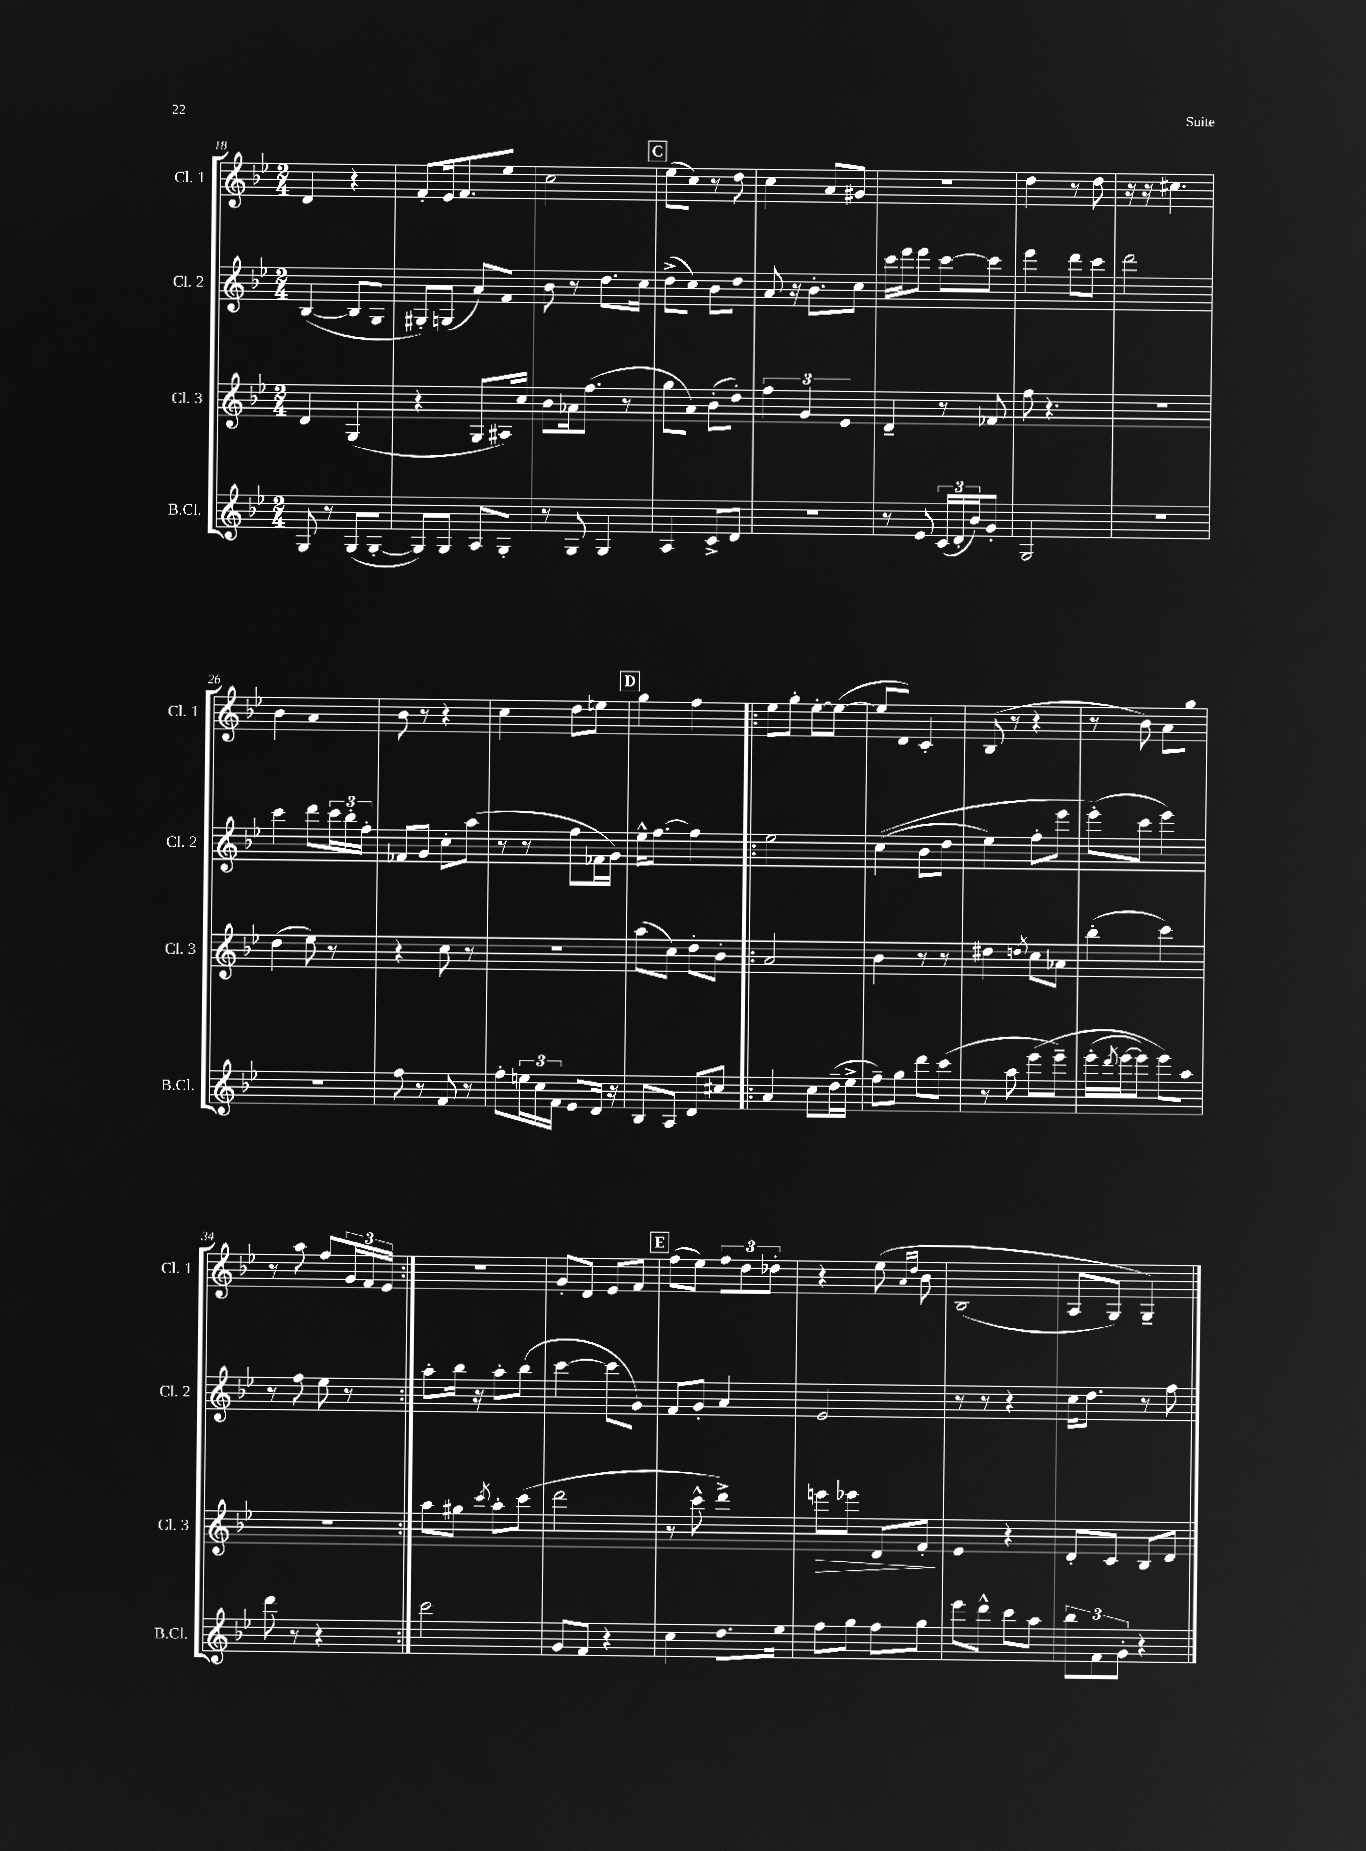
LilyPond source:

<<
\new StaffGroup <<
\new Staff = "s0" \with { instrumentName = "Cl. 1" shortInstrumentName = "Cl. 1" } {
    \clef treble \key bes \major \numericTimeSignature \time 2/4
    d'4 r4 |
    f'8-. ees'16 f'8. ees''8 |
    c''2 |
    \mark \markup { \box "C" } ees''8( c''8) r8 d''8 |
    c''4 a'8 gis'8 |
    r2 |
    d''4 r8 d''8 |
    r16 r16 cis''4. |
    bes'4 a'4 |
    bes'8 r8 r4 |
    c''4 d''8 e''8 |
    \mark \markup { \box "D" } g''4 f''4 |
    \repeat volta 2 { ees''8 g''8-. ees''8~-. ees''8~( |
    ees''8 d'8) c'4-. |
    bes8( r8 r4 |
    r8 bes'8) a'8 g''8 |
    r8 a''8 f''8 \tuplet 3/2 { g'16 f'16 ees'16 } | }
    R2 |
    g'8-. d'8 ees'8 f'8 |
    \mark \markup { \box "E" } f''8( ees''8) \tuplet 3/2 { f''8 d''8 des''8-. } |
    r4 ees''8\( \grace { a'16 d''16 } bes'8 |
    bes2( |
    a8 g8) g4--\) \bar "|." |
}
\new Staff = "s1" \with { instrumentName = "Cl. 2" shortInstrumentName = "Cl. 2" } {
    \clef treble \key bes \major \numericTimeSignature \time 2/4
    bes4~( bes8 g8 |
    gis8-.) g8( a'8) f'8 |
    bes'8 r8 d''8. c''16 |
    \mark \markup { \box "C" } d''8->( c''8) bes'8 d''8 |
    a'8 r16 bes'8.-. c''8 |
    c'''16 ees'''16 ees'''8 c'''8~ c'''8 |
    ees'''4 d'''8 c'''8 |
    d'''2 |
    c'''4 d'''8 \tuplet 3/2 { c'''16 bes''16-. f''16-. } |
    fes'8 g'8 c''8-. a''8( |
    r8 r8 f''8 fes'16 g'16) |
    \mark \markup { \box "D" } ees''16-^ f''8.~ f''4 |
    \repeat volta 2 { ees''2 |
    c''4(\( bes'8 d''8 |
    ees''4) f''8-. ees'''8 |
    ees'''8-.(\) c'''8 ees'''4) |
    r8 f''8 ees''8 r8 | }
    a''8-. bes''16 r16 a''8-. bes''8( |
    c'''4~ c'''8 g'8) |
    \mark \markup { \box "E" } f'8 g'8-. a'4 |
    ees'2 |
    r8 r8 r4 |
    c''16 d''8. r8 f''8 \bar "|." |
}
\new Staff = "s2" \with { instrumentName = "Cl. 3" shortInstrumentName = "Cl. 3" } {
    \clef treble \key bes \major \numericTimeSignature \time 2/4
    d'4 g4( |
    r4 g8 ais16) c''16 |
    bes'8 aes'16 f''8.( r8 |
    \mark \markup { \box "C" } g''8 a'8) bes'8-.( d''8-.) |
    \tuplet 3/2 { f''4 g'4 ees'4 } |
    d'4-- r8 fes'8 |
    f''8 r4. |
    r2 |
    d''4( ees''8) r8 |
    r4 c''8 r8 |
    R2 |
    \mark \markup { \box "D" } a''8( c''8) d''8-. bes'8-. |
    \repeat volta 2 { a'2 |
    bes'4 r8 r8 |
    dis''4 \acciaccatura { d''8 } c''8 aes'8 |
    bes''4-.( c'''4) |
    R2 | }
    a''8 gis''8 \acciaccatura { c'''8 } a''8-. c'''8( |
    d'''2 |
    \mark \markup { \box "E" } r8 c'''8-^ d'''4->) |
    e'''8\> ees'''8 d'8 f'8-.\! |
    ees'4 r4 |
    d'8-. c'8 bes8 d'8 \bar "|." |
}
\new Staff = "s3" \with { instrumentName = "B.Cl." shortInstrumentName = "B.Cl." } {
    \clef treble \key bes \major \numericTimeSignature \time 2/4
    g8 r8 g8( g8~-. |
    g8) g8 a8 g8-. |
    r8 g8 g4 |
    \mark \markup { \box "C" } a4 c'8-> d'8 |
    r2 |
    r8 ees'8 \tuplet 3/2 { c'16( d'16-. bes'16) } g'8-. |
    g2 |
    R2 |
    R2 |
    f''8 r8 f'8 r8 |
    f''8-. \tuplet 3/2 { e''16 c''16 f'16 } ees'8 d'16 r16 |
    \mark \markup { \box "D" } bes8 a8 d'8 cis''8 |
    \repeat volta 2 { a'4 c''8 d''16--( ees''16-> |
    f''8--) g''8 d'''8 c'''8( |
    r8 a''8 ees'''8\( ees'''8--) |
    ees'''16-.( \acciaccatura { d'''8 } ees'''16~ ees'''8) ees'''8\) a''8 |
    d'''8 r8 r4 | }
    c'''2 |
    g'8 f'8 r4 |
    \mark \markup { \box "E" } c''4 d''8. ees''16 |
    f''8 g''8 f''8 g''8 |
    ees'''8 d'''8-^ c'''8 a''8 |
    \tuplet 3/2 { bes''8 f'8 g'8-. } r4 \bar "|." |
}
>>
>>
\layout { \context { \Score currentBarNumber = #18 } }
